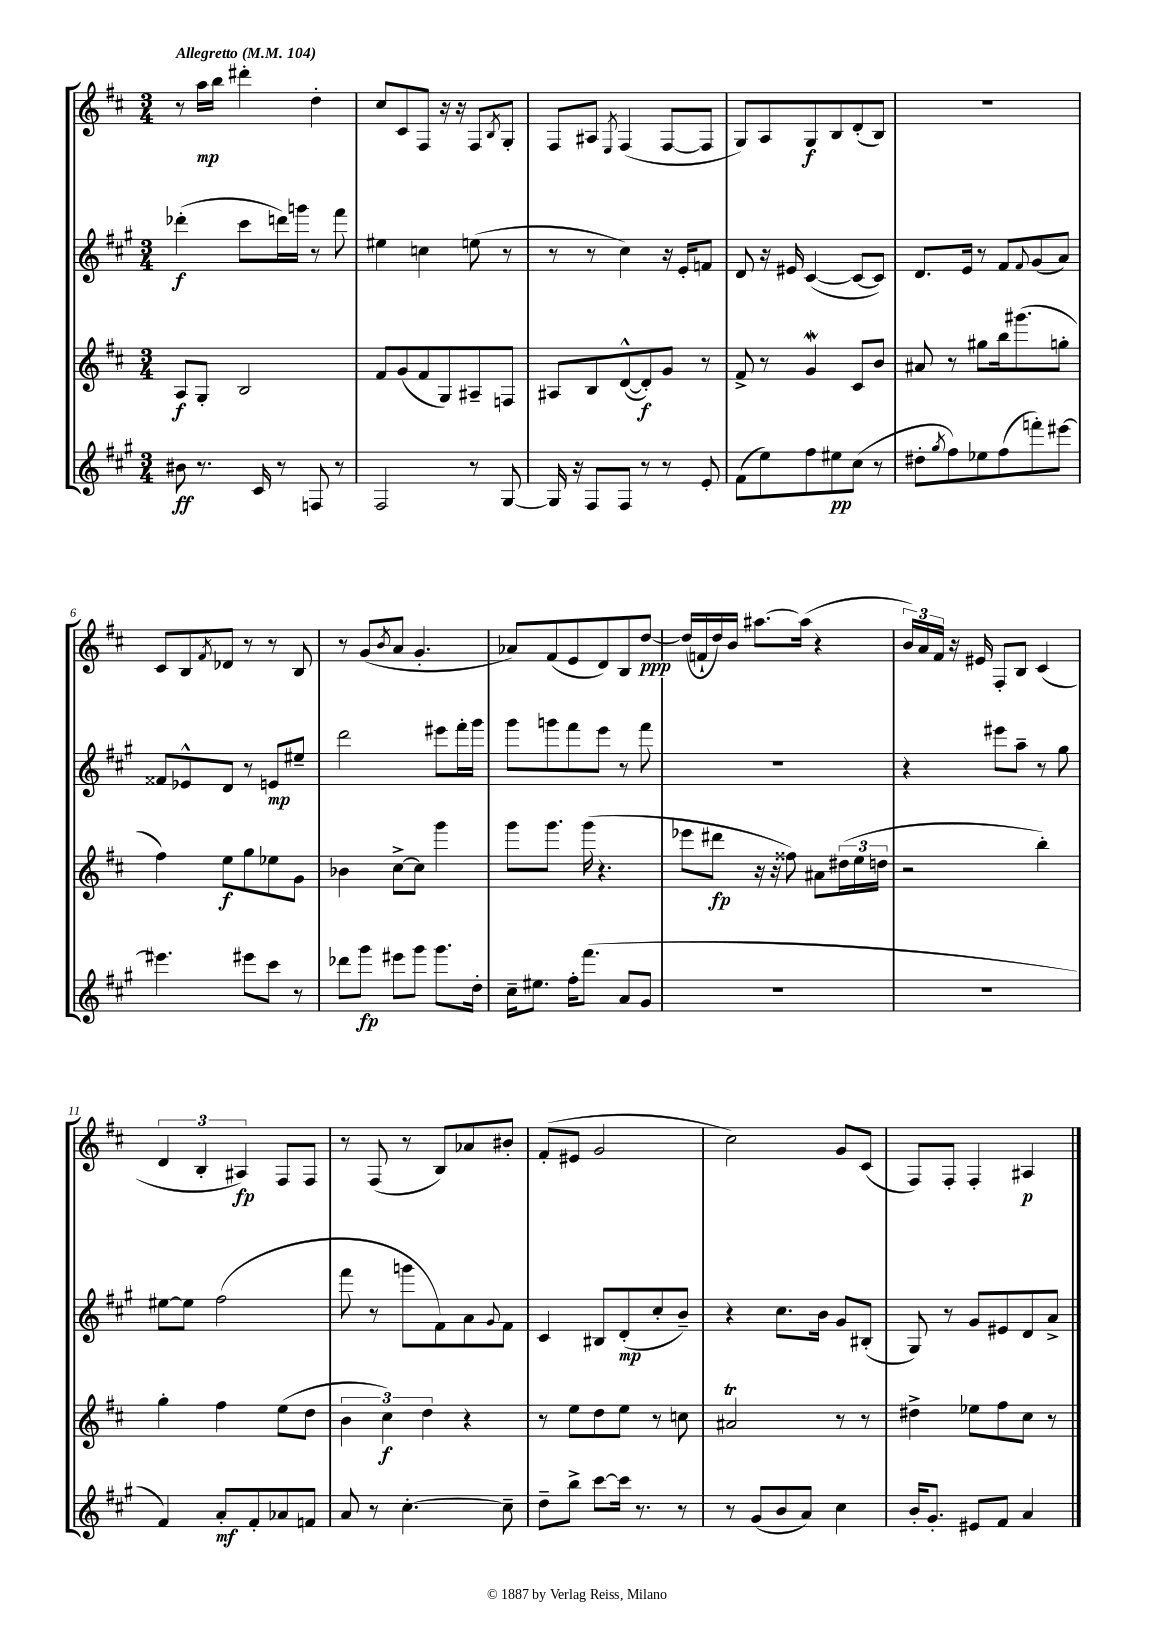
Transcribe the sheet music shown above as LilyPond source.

<<
\new StaffGroup <<
\new Staff = "s0" {
    \clef treble \key d \major \numericTimeSignature \time 3/4 \tempo "Allegretto" 4 = 104
    r8 a''16\mp b''16 dis'''4-. d''4-. |
    cis''8 cis'8 fis8 r16 r16 fis8 \acciaccatura { b8 } g8-. |
    fis8 ais8 \acciaccatura { e8 } fis4( fis8~ fis8 |
    g8) a8 g8\f b8 d'8-.( b8) |
    R2. |
    cis'8 b8 \acciaccatura { fis'8 } des'8 r8 r8 b8 |
    r8 g'8( \acciaccatura { b'8 } a'8 g'4.-. |
    aes'8) fis'8( e'8 d'8) b8 d''8~\ppp |
    d''16( f'16-! d''16) b'16 ais''8.~ ais''16( r4 |
    \tuplet 3/2 { b'16) a'16 fis'16 } r16 eis'16 fis8-. b8 cis'4( |
    \tuplet 3/2 { d'4 b4-. ais4\fp) } fis8 fis8 |
    r8 fis8( r8 b8) aes'8 bis'8-. |
    fis'8-.( eis'8 g'2 |
    cis''2) g'8 cis'8( |
    fis8) fis8-. fis4-. ais4\p \bar "|." |
}
\new Staff = "s1" {
    \clef treble \key a \major \numericTimeSignature \time 3/4
    des'''4-.\f( cis'''8 d'''16) g'''16 r8 fis'''8 |
    eis''4 c''4 e''8( r8 |
    r8 r8 cis''4) r16 e'16-. f'8 |
    d'8 r16 eis'16 cis'4~( cis'8~ cis'8) |
    d'8. e'16 r8 fis'8 \appoggiatura { fis'8 } gis'8( a'8) |
    fisis'8 ees'8-^ d'8 r8 e'8\mp eis''8-- |
    d'''2 eis'''8 fis'''16-. gis'''16 |
    gis'''8 g'''8 fis'''8 e'''8 r8 fis'''8 |
    R2. |
    r4 eis'''8 a''8-- r8 gis''8 |
    eis''8~ eis''8 fis''2( |
    fis'''8 r8 g'''8 fis'8) a'8 \appoggiatura { gis'8 } fis'8 |
    cis'4 bis8 d'8-.\mp( cis''8-. b'8--) |
    r4 cis''8. b'16 gis'8 bis8-.( |
    gis8) r8 gis'8 eis'8 d'8 a'8-> \bar "|." |
}
\new Staff = "s2" {
    \clef treble \key d \major \numericTimeSignature \time 3/4
    a8\f g8-. b2 |
    fis'8 g'8( fis'8 g8) ais8-- f8 |
    ais8 b8 d'8~-^( d'8-.\f) g'8 r8 |
    fis'8-> r8 g'4\mordent cis'8 b'8 |
    ais'8 r8 gis''8 b''16 gis'''8.( g''8-. |
    fis''4) e''8\f g''8 ees''8 g'8 |
    bes'4 cis''8~-> cis''8 g'''4 |
    g'''8 g'''8. g'''16( r4. |
    ees'''8 dis'''8\fp r16 r16 fisis''8) ais'8 \tuplet 3/2 { dis''16( e''16 d''16 } |
    r2 b''4-.) |
    g''4-. fis''4 e''8( d''8 |
    \tuplet 3/2 { b'4 cis''4\f) d''4 } r4 |
    r8 e''8 d''8 e''8 r8 c''8 |
    ais'2\trill r8 r8 |
    dis''4-> ees''8 fis''8 cis''8 r8 \bar "|." |
}
\new Staff = "s3" {
    \clef treble \key a \major \numericTimeSignature \time 3/4
    bis'8\ff r8. cis'16 r8 f8 r8 |
    fis2 r8 gis8~ |
    gis16 r16 fis8 fis8 r8 r8 e'8-. |
    fis'8( e''8) fis''8 eis''8\pp cis''8( r8 |
    dis''8-. \acciaccatura { gis''8 } fis''8) ees''8 fis''8( f'''8-.) eis'''8~ |
    eis'''4. eis'''8 cis'''8 r8 |
    des'''8 gis'''8\fp eis'''8 gis'''8 gis'''8. d''16-. |
    cis''16-- eis''8. fis''16-. fis'''8.( a'8 gis'8 |
    R2. |
    R2. |
    fis'4) a'8-.\mf fis'8-. aes'8 f'8 |
    a'8 r8 cis''4.~-. cis''8-- |
    d''8-- b''8-> cis'''8~ cis'''16 r8. r8 |
    r8 gis'8( b'8 a'8) cis''4 |
    b'16-. gis'8.-. eis'8 fis'8 a'4 \bar "|." |
}
>>
>>
